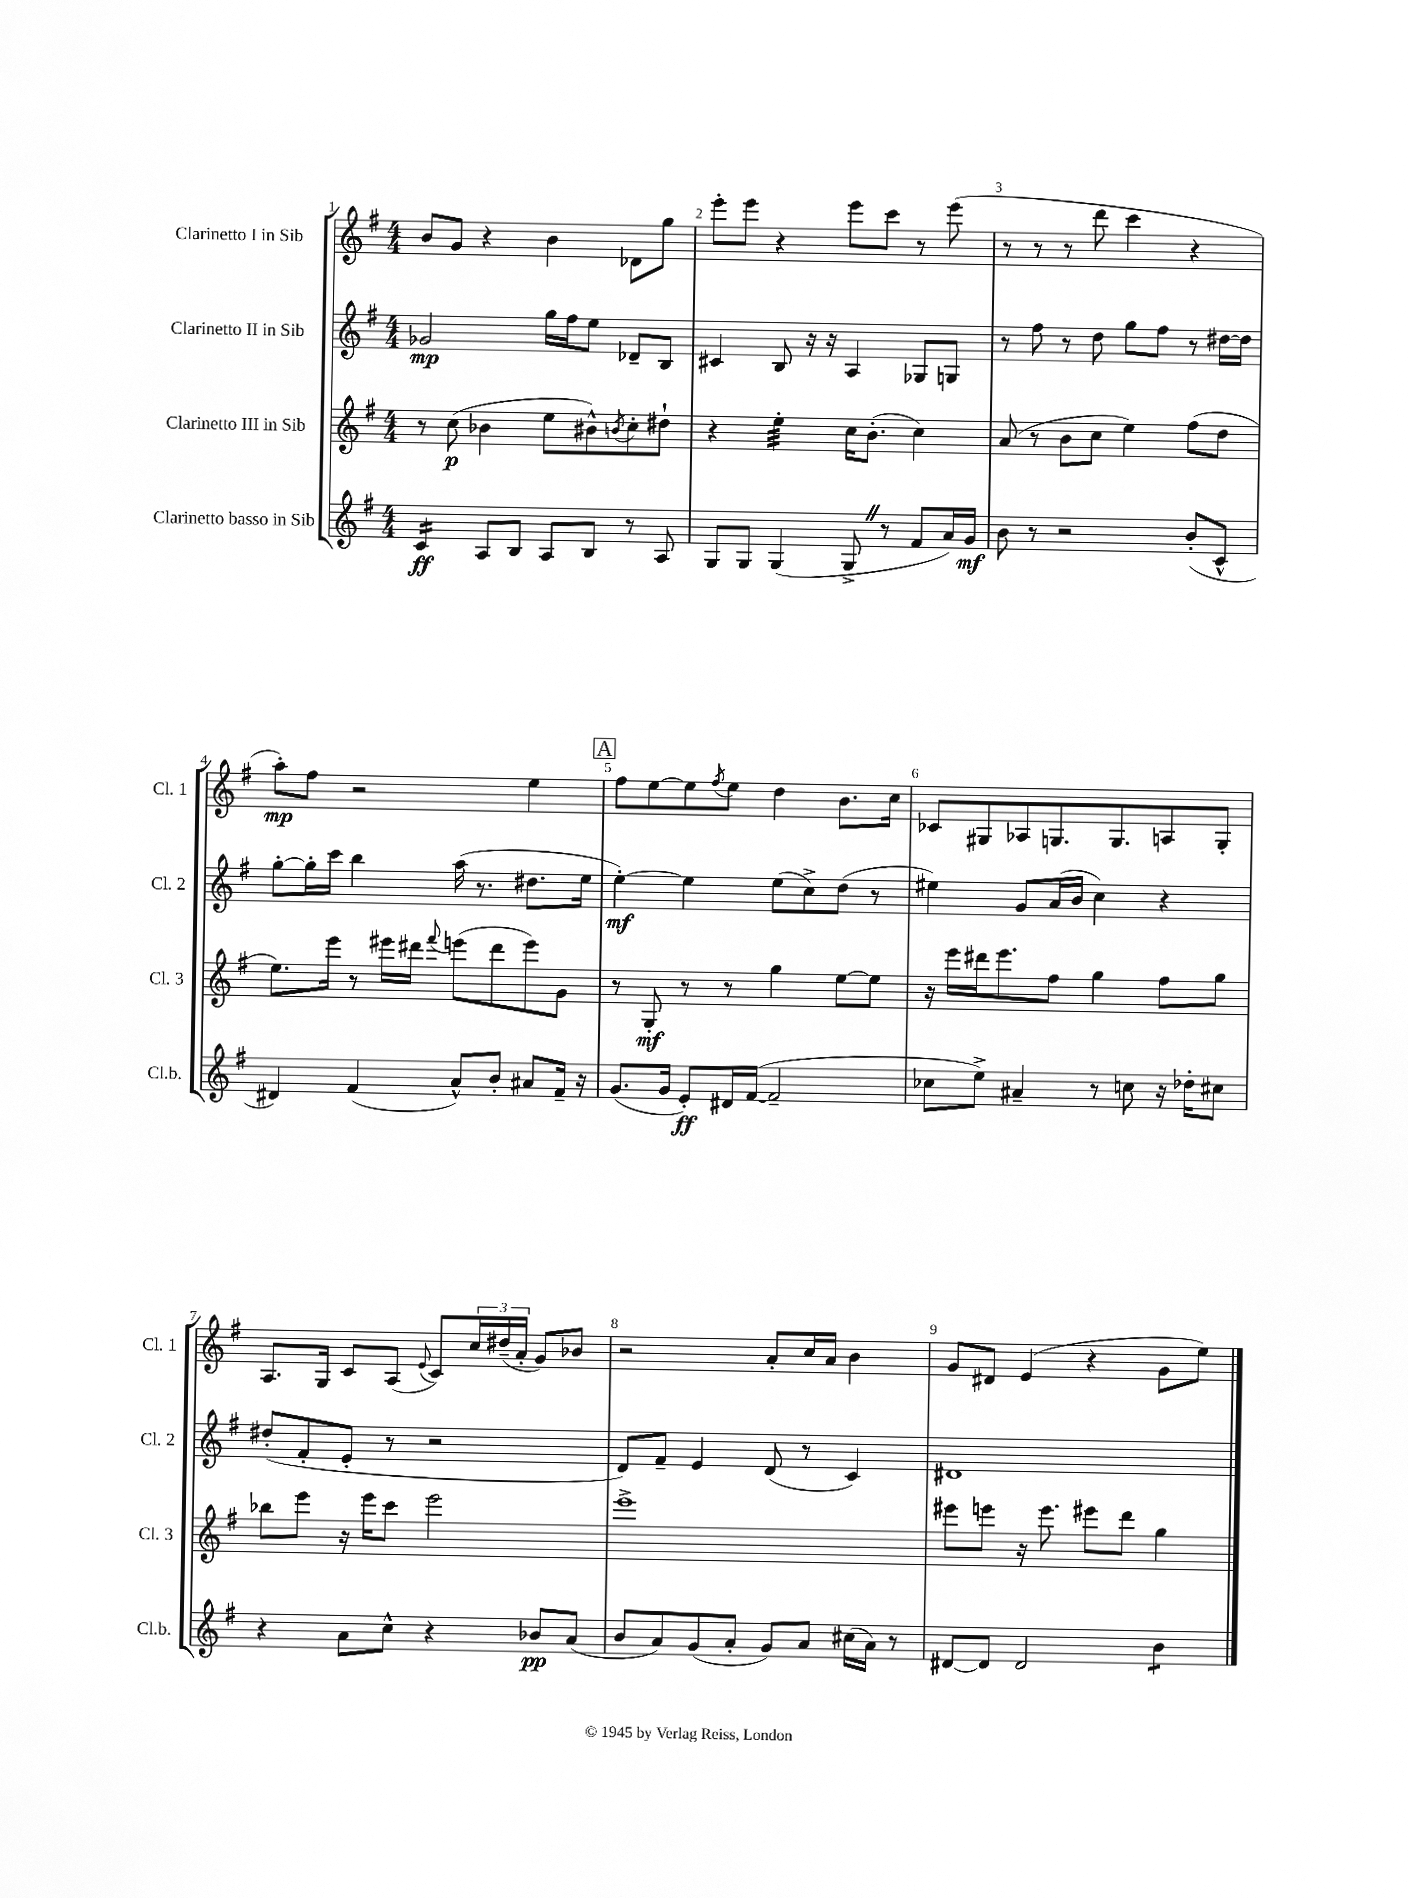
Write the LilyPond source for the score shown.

<<
\new StaffGroup <<
\new Staff = "s0" \with { instrumentName = "Clarinetto I in Sib" shortInstrumentName = "Cl. 1" } {
    \clef treble \key g \major \numericTimeSignature \time 4/4
    b'8 g'8 r4 b'4 des'8 g''8 |
    e'''8-. e'''8 r4 e'''8 c'''8 r8 e'''8( |
    r8 r8 r8 d'''8 c'''4 r4 |
    a''8-.\mp) fis''8 r2 e''4 |
    \mark \markup { \box "A" } fis''8 e''8~ e''8 \acciaccatura { fis''8 } e''8 d''4 b'8. c''16 |
    ces'8 gis8 aes8 g8. g8. a8 g8-. |
    a8. g16 c'8 a8( \appoggiatura { e'8 } c'8) \tuplet 3/2 { c''16 dis''16--( a'16-. } g'8) bes'8 |
    r2 a'8-. c''16 a'16 b'4 |
    g'8 dis'8 e'4( r4 g'8 e''8) \bar "|." |
}
\new Staff = "s1" \with { instrumentName = "Clarinetto II in Sib" shortInstrumentName = "Cl. 2" } {
    \clef treble \key g \major \numericTimeSignature \time 4/4
    ges'2\mp g''16 fis''16 e''8 des'8-- b8 |
    cis'4 b8 r16 r16 a4 ges8 g8 |
    r8 fis''8 r8 d''8 g''8 fis''8 r8 dis''16~ dis''16 |
    g''8~-. g''16-. c'''16 b''4 a''16( r8. dis''8. e''16 |
    \mark \markup { \box "A" } e''4~-.\mf) e''4 e''8( c''8->) d''8( r8 |
    eis''4) g'8 a'16( b'16 c''4) r4 |
    dis''8-.( fis'8-. e'8-. r8 r2 |
    d'8) fis'8-- e'4 d'8( r8 c'4) |
    dis'1 \bar "|." |
}
\new Staff = "s2" \with { instrumentName = "Clarinetto III in Sib" shortInstrumentName = "Cl. 3" } {
    \clef treble \key g \major \numericTimeSignature \time 4/4
    r8 c''8\p( bes'4 e''8 bis'8-^) \acciaccatura { b'8 } c''8-. dis''8-! |
    r4 e''4:32-. c''16 b'8.-.( c''4) |
    a'8( r8 b'8 c''8 e''4) fis''8( d''8 |
    e''8.) e'''16 r8 eis'''16 dis'''16 \appoggiatura { fis'''8 } e'''8( dis'''8 e'''8) g'8 |
    \mark \markup { \box "A" } r8 g8-.\mf r8 r8 g''4 e''8~ e''8 |
    r16 e'''16 dis'''16 e'''8. fis''8 g''4 fis''8 g''8 |
    bes''8 e'''8 r16 e'''16 c'''8 e'''2 |
    e'''1-> |
    eis'''8 e'''8 r16 e'''8. eis'''8 d'''8 g''4 \bar "|." |
}
\new Staff = "s3" \with { instrumentName = "Clarinetto basso in Sib" shortInstrumentName = "Cl.b." } {
    \clef treble \key g \major \numericTimeSignature \time 4/4
    c'4:16\ff a8 b8 a8 b8 r8 a8 |
    g8 g8 g4( g8-> \once \override BreathingSign.text = \markup { \musicglyph "scripts.caesura.straight" } \breathe r8 fis'8 a'16) g'16\mf |
    b'8 r8 r2 b'8-.( c'8-^ |
    dis'4) fis'4( a'8-^) b'8-. ais'8 fis'16-- r16 |
    \mark \markup { \box "A" } g'8.( g'16 e'8-.\ff) dis'16 fis'16~( fis'2-- |
    ces''8 e''8->) ais'4-- r8 c''8 r16 des''16-. cis''8 |
    r4 a'8 c''8-^ r4 bes'8\pp a'8( |
    b'8 a'8) g'8( a'8-. g'8) a'8 cis''16( a'16) r8 |
    dis'8~ dis'8 dis'2 b'4:8 \bar "|." |
}
>>
>>
\layout { \context { \Score \override BarNumber.break-visibility = ##(#f #t #t) barNumberVisibility = #all-bar-numbers-visible } }
